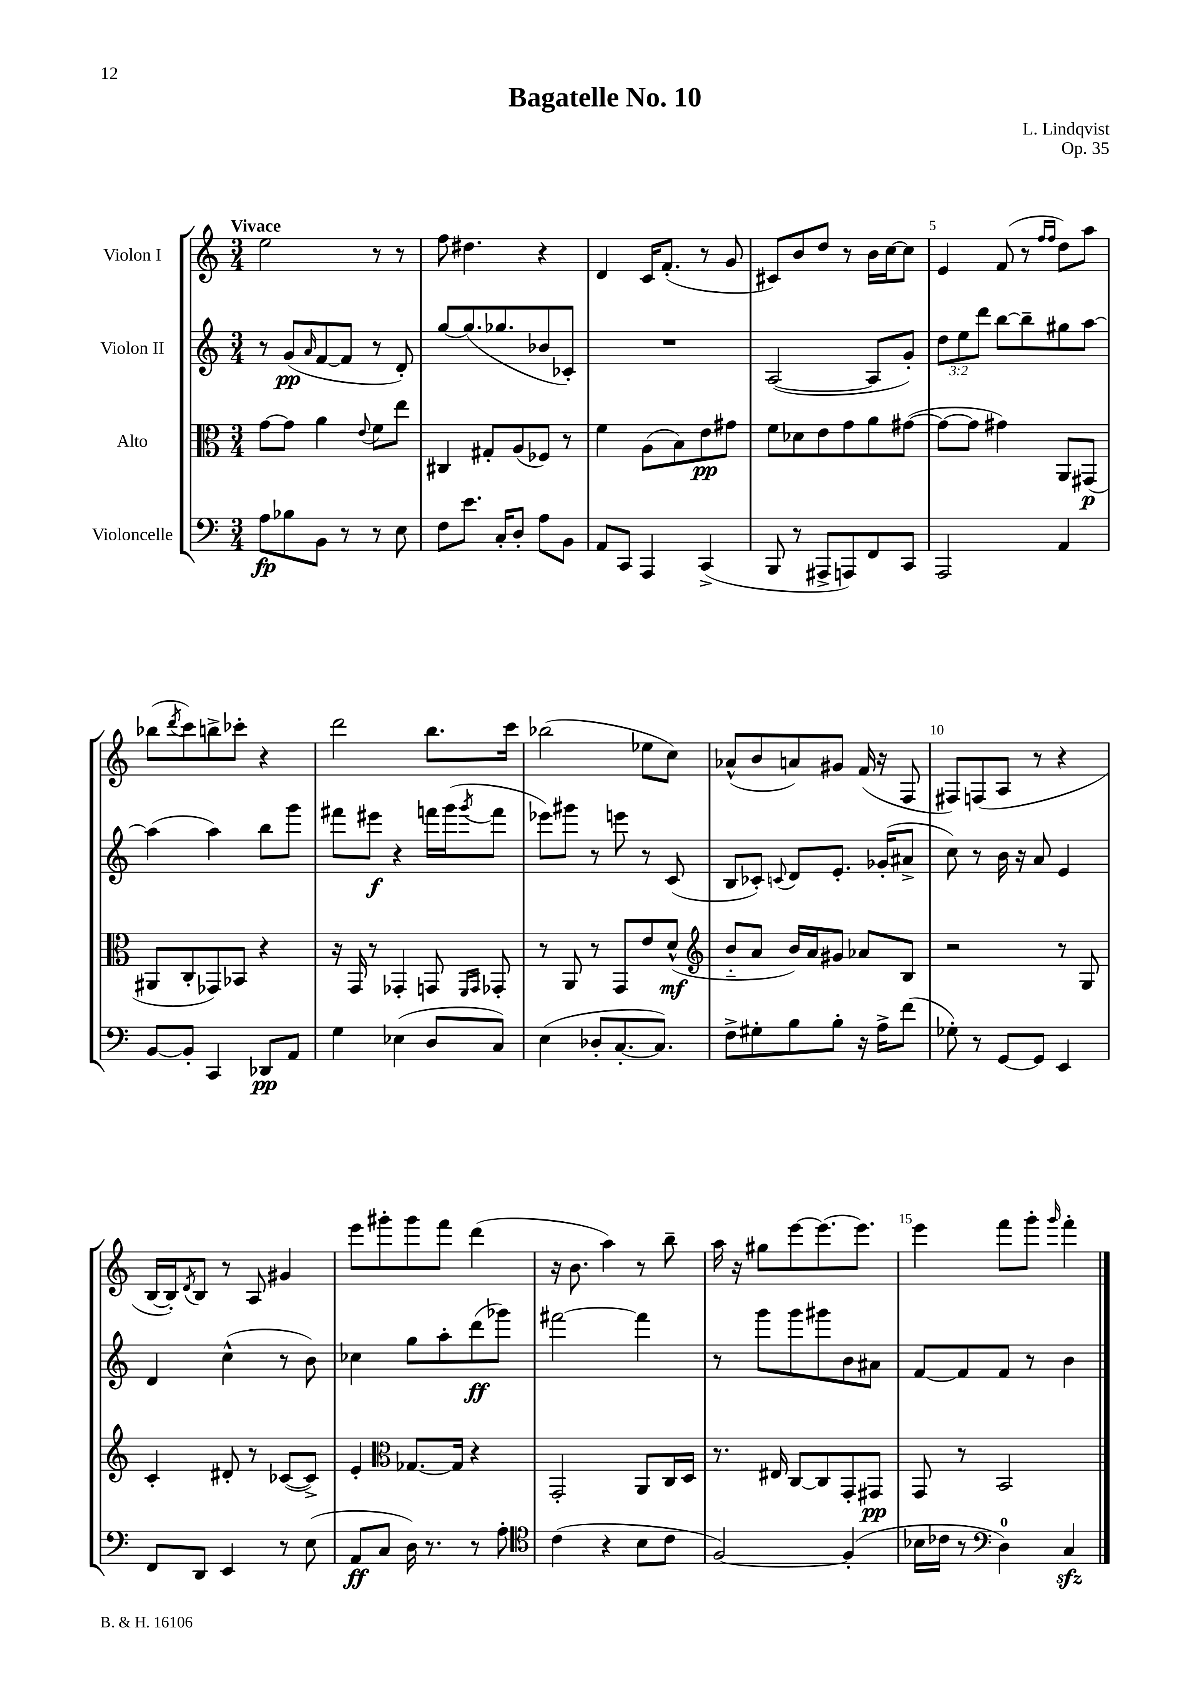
\header { title = "Bagatelle No. 10" composer = "L. Lindqvist" opus = "Op. 35" }
<<
\new StaffGroup <<
\new Staff = "s0" \with { instrumentName = "Violon I" } {
    \clef treble \key c \major \numericTimeSignature \time 3/4 \tempo "Vivace"
    e''2 r8 r8 |
    f''8 dis''4. r4 |
    d'4 c'16 f'8.-.( r8 g'8 |
    cis'8) b'8 d''8 r8 b'16 c''16~ c''8 |
    e'4 f'8( r8 \grace { f''16 f''16 } d''8) a''8 |
    bes''8( \acciaccatura { d'''8 } c'''8) b''8-> ces'''8-. r4 |
    d'''2 b''8. c'''16 |
    bes''2( ees''8 c''8) |
    aes'8-^( b'8 a'8) gis'8 f'16( r16 f8 |
    fis8) f8( a8 r8 r4 |
    b16~ b16-.) \acciaccatura { d'8 } b8 r8 a8 gis'4 |
    e'''8 gis'''8-. gis'''8 f'''8 d'''4( |
    r16 b'8. a''4) r8 b''8-- |
    a''16 r16 gis''8 e'''8~ e'''8.~ e'''8. |
    e'''4 f'''8 g'''8-. \grace { g'''16 } f'''4-. \bar "|." |
}
\new Staff = "s1" \with { instrumentName = "Violon II" } {
    \clef treble \key c \major \numericTimeSignature \time 3/4 \override Staff.TupletNumber.text = #tuplet-number::calc-fraction-text
    r8 g'8\pp( \grace { a'16 } f'8~ f'8 r8 d'8-.) |
    g''8~ g''8.( ges''8. bes'8 ces'8-.) |
    R2. |
    a2~( a8 g'8-.) |
    \tuplet 3/2 { d''8 e''8 d'''8 } b''8~ b''8-- gis''8 a''8~ |
    a''4( a''4) b''8 g'''8 |
    fis'''8 eis'''8\f r4 f'''16 g'''16( \acciaccatura { g'''8 } f'''8 |
    ees'''8) gis'''8 r8 e'''8 r8 c'8( |
    b8 ces'8-.) \appoggiatura { c'8 } d'8 e'8.-. ges'16-.( ais'8-> |
    c''8) r8 b'16 r16 a'8 e'4 |
    d'4 c''4-^( r8 b'8) |
    ces''4 g''8 a''8-. d'''8\ff( ges'''8) |
    fis'''2~ fis'''4 |
    r8 g'''8 g'''8 gis'''8 b'8 ais'8 |
    f'8~ f'8 f'8 r8 b'4 \bar "|." |
}
\new Staff = "s2" \with { instrumentName = "Alto" } {
    \clef alto \key c \major \numericTimeSignature \time 3/4
    g'8~ g'8 a'4 \appoggiatura { e'8 } f'8 e''8 |
    cis4 gis8-. a8( fes8) r8 |
    f'4 a8( b8) e'8\pp gis'8 |
    f'8 des'8 e'8 g'8 a'8 gis'8~( |
    gis'8~ gis'8 gis'4) a,8 gis,8\p( |
    ais,8 c8-. ges,8) bes,8 r4 |
    r16 g,16 r8 ges,4-. g,8 \grace { f,16 g,16 } ges,8-. |
    r8 a,8 r8 g,8 e'8 d'8-^\mf( |
    \clef treble b'8-_ a'8 b'16) a'16 gis'8 aes'8 b8 |
    r2 r8 g8 |
    c'4-. dis'8-. r8 ces'8~( ces'8->) |
    e'4-. \clef alto ges8.~ ges16 r4 |
    g,2-. a,8 c16 d16 |
    r8. eis16 c8~ c8 g,8-. gis,8\pp |
    g,8 r8 b,2 \bar "|." |
}
\new Staff = "s3" \with { instrumentName = "Violoncelle" } {
    \clef bass \key c \major \numericTimeSignature \time 3/4
    a8\fp bes8 b,8 r8 r8 e8 |
    f8 e'8. c16-. d8-. a8 b,8 |
    a,8 c,8 a,,4 c,4->( |
    b,,8 r8 ais,,8-> a,,8) f,8 c,8 |
    a,,2 a,4 |
    b,8~ b,8-. c,4 des,8\pp a,8 |
    g4 ees4( d8 c8) |
    e4( des8-. c8.~-. c8.) |
    f8-> gis8-. b8 b8-. r16 a16-> f'8( |
    ges8-.) r8 g,8~ g,8 e,4 |
    f,8 d,8 e,4 r8 e8( |
    a,8\ff c8 d16) r8. r8 a8-. |
    \clef tenor c'4( r4 b8 c'8 |
    f2~) f4-.( |
    bes16 ces'16 r8 \clef bass d4-0) c4\sfz \bar "|." |
}
>>
>>
\layout { \context { \Score \override BarNumber.break-visibility = ##(#f #t #t) barNumberVisibility = #(every-nth-bar-number-visible 5) } }
